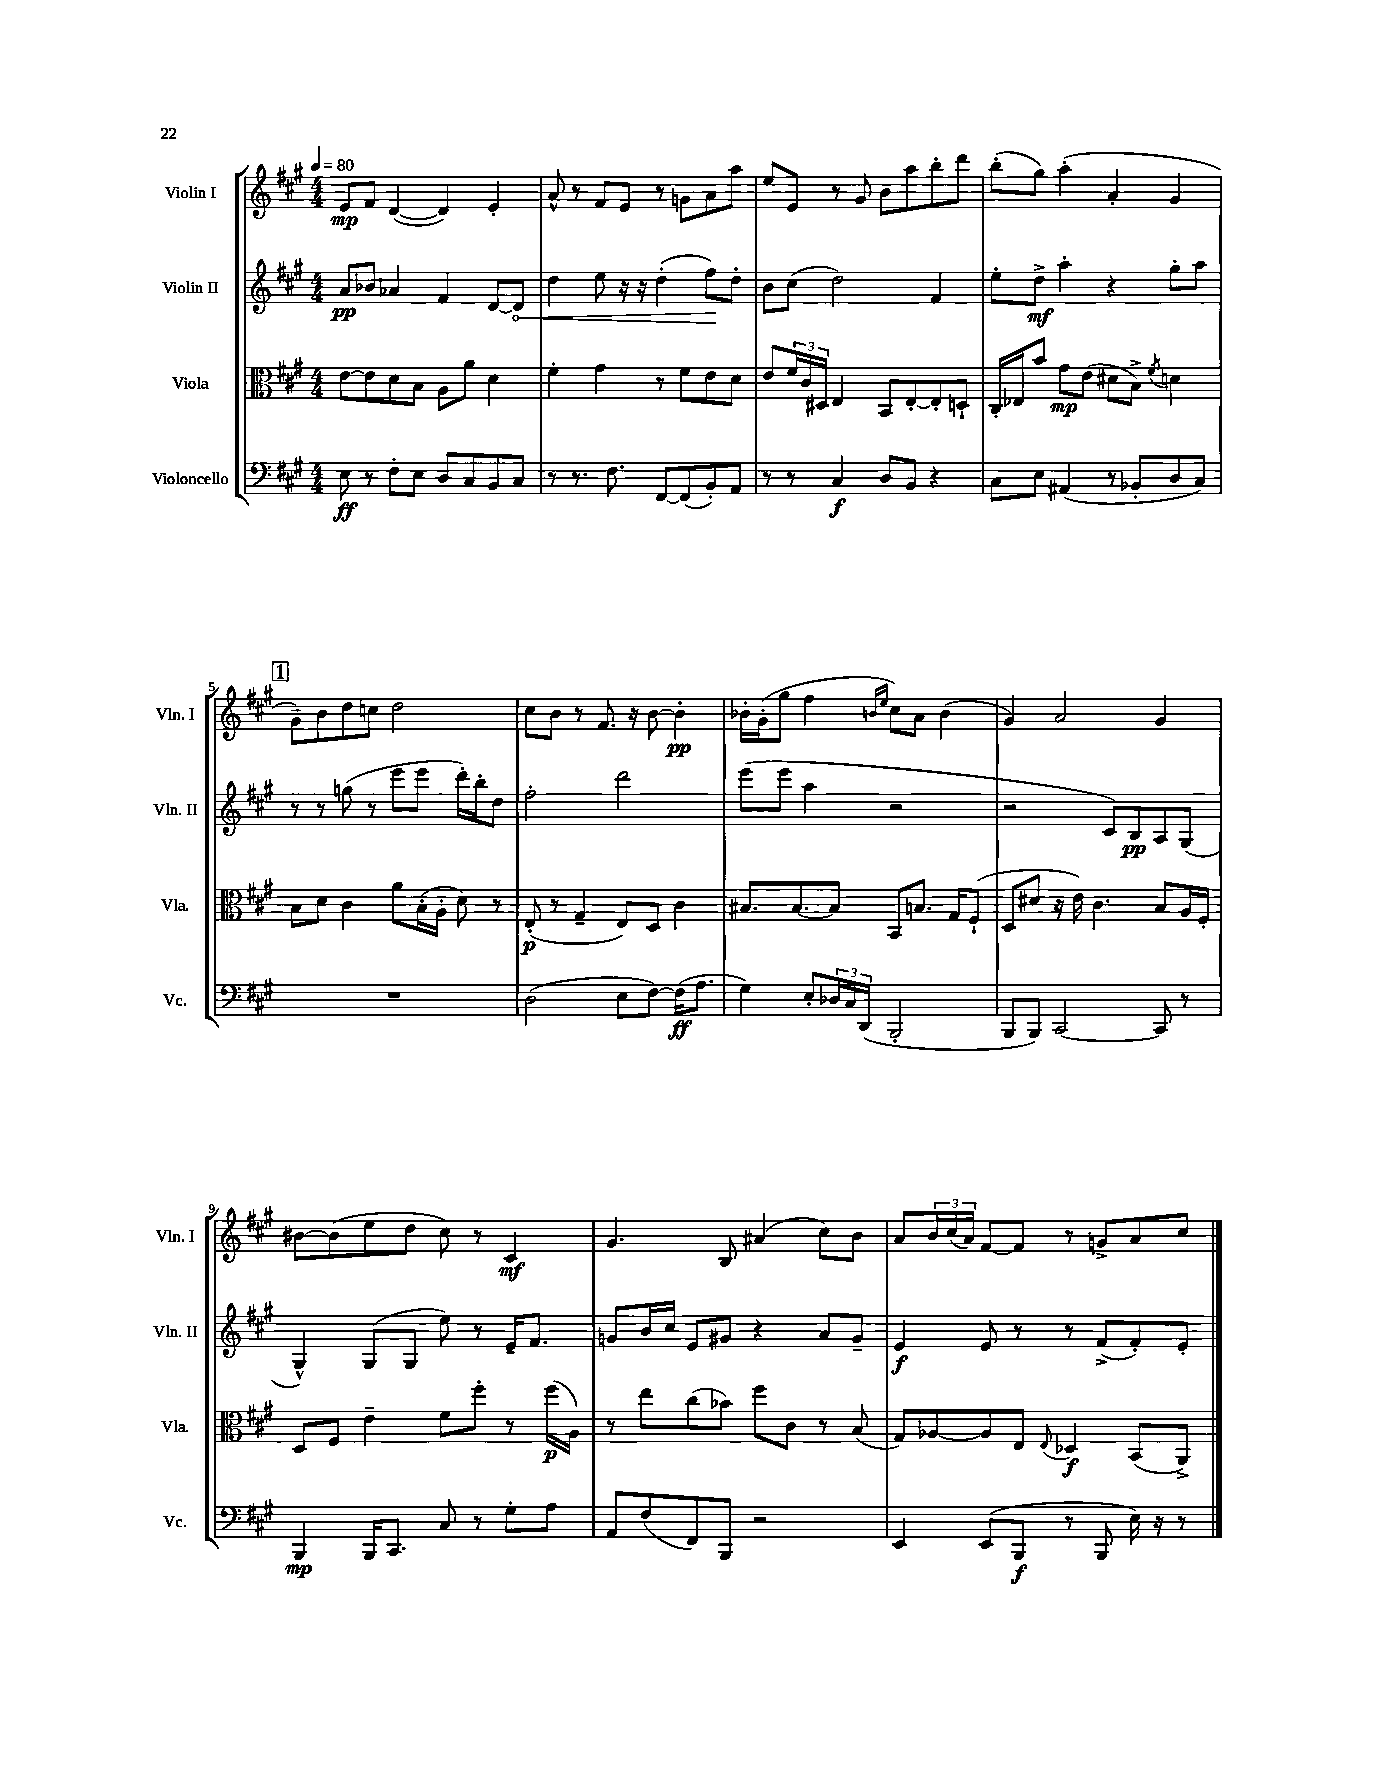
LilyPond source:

<<
\new StaffGroup <<
\new Staff = "s0" \with { instrumentName = "Violin I" shortInstrumentName = "Vln. I" } {
    \clef treble \key a \major \numericTimeSignature \time 4/4 \tempo 4 = 80
    e'8\mp fis'8 d'4~( d'4) e'4-. |
    a'8-^ r8 fis'8 e'8 r8 g'8 a'8 a''8 |
    e''8 e'8 r8 gis'8 b'8 a''8 b''8-. d'''8 |
    b''8-.( gis''8) a''4-.( a'4-. gis'4 |
    \mark \markup { \box "1" } gis'8--) b'8 d''8 c''8 d''2 |
    cis''8 b'8 r8 fis'8. r16 b'8~ b'4-.\pp |
    bes'16-. gis'16-.( gis''8 fis''4 \grace { b'16 e''16 } cis''8) a'8 b'4( |
    gis'4) a'2 gis'4 |
    bis'8~ bis'8( e''8 d''8 cis''8) r8 cis'4\mf |
    gis'4. b8 ais'4( cis''8) b'8 |
    a'8 \tuplet 3/2 { b'16 cis''16( a'16) } fis'8~ fis'8 r8 g'8-> a'8 cis''8 \bar "|." |
}
\new Staff = "s1" \with { instrumentName = "Violin II" shortInstrumentName = "Vln. II" } {
    \clef treble \key a \major \numericTimeSignature \time 4/4
    a'8\pp bes'8 aes'4 fis'4 d'8~ \once \override Hairpin.circled-tip = ##t d'8\< |
    d''4 e''8 r16 r16 d''4-.( fis''8\!) d''8-. |
    b'8 cis''8( d''2) fis'4 |
    e''8-. d''8->\mf a''4-. r4 gis''8-. a''8 |
    \mark \markup { \box "1" } r8 r8 g''8( r8 e'''8 e'''8 d'''16-.) b''16-. d''8 |
    fis''2-. d'''2 |
    e'''8( e'''8 a''4 r2 |
    r2 cis'8) b8\pp a8 gis8( |
    gis4-^) gis8( gis8 e''8) r8 e'16-- fis'8. |
    g'8 b'16 cis''16 e'8 gis'8 r4 a'8 gis'8-- |
    e'4\f e'8 r8 r8 fis'8->( fis'8-.) e'8-. \bar "|." |
}
\new Staff = "s2" \with { instrumentName = "Viola" shortInstrumentName = "Vla." } {
    \clef alto \key a \major \numericTimeSignature \time 4/4
    e'8~ e'8 d'8 b8 a8 a'8 d'4 |
    fis'4-. gis'4 r8 fis'8 e'8 d'8 |
    e'8 \tuplet 3/2 { fis'16 cis'16 dis16 } e4 b,8 e8~-. e8-. d8-! |
    cis16-. ees16 b'8 gis'8\mp e'8( dis'8 b8->) \acciaccatura { fis'8 } d'4 |
    \mark \markup { \box "1" } b8 d'8 cis'4 a'8 b16-.( a16-. d'8) r8 |
    e8-.\p( r8 gis4-- e8) d8 cis'4 |
    bis8. bis8.~ bis8 b,8 b8. gis16 fis8-!( |
    d8 dis'8 r16 e'16) cis'4. b8 a16 fis16-. |
    d8 fis8 e'4-- fis'8 fis''8-. r8 fis''16\p( a16) |
    r8 e''8 cis''8( bes'8) fis''8 cis'8 r8 b8( |
    gis8) aes8~ aes8 e8 \appoggiatura { e8 } des4\f b,8( a,8->) \bar "|." |
}
\new Staff = "s3" \with { instrumentName = "Violoncello" shortInstrumentName = "Vc." } {
    \clef bass \key a \major \numericTimeSignature \time 4/4
    e8\ff r8 fis8-. e8 d8 cis8 b,8 cis8 |
    r8 r8. fis8. fis,8~ fis,8( b,8-.) a,8 |
    r8 r8 cis4\f d8 b,8 r4 |
    cis8 e8 ais,4( r8 bes,8-. d8 cis8) |
    \mark \markup { \box "1" } R1 |
    d2( e8 fis8~) fis16\ff( a8. |
    gis4) e8-. \tuplet 3/2 { des16 cis16 d,16( } b,,2-. |
    b,,8 b,,8) cis,2~ cis,8 r8 |
    b,,4\mp b,,16 cis,8. cis8 r8 gis8-. a8 |
    a,8 fis8( fis,8) b,,8 r2 |
    e,4 e,8( b,,8\f r8 b,,8 e16) r16 r8 \bar "|." |
}
>>
>>
